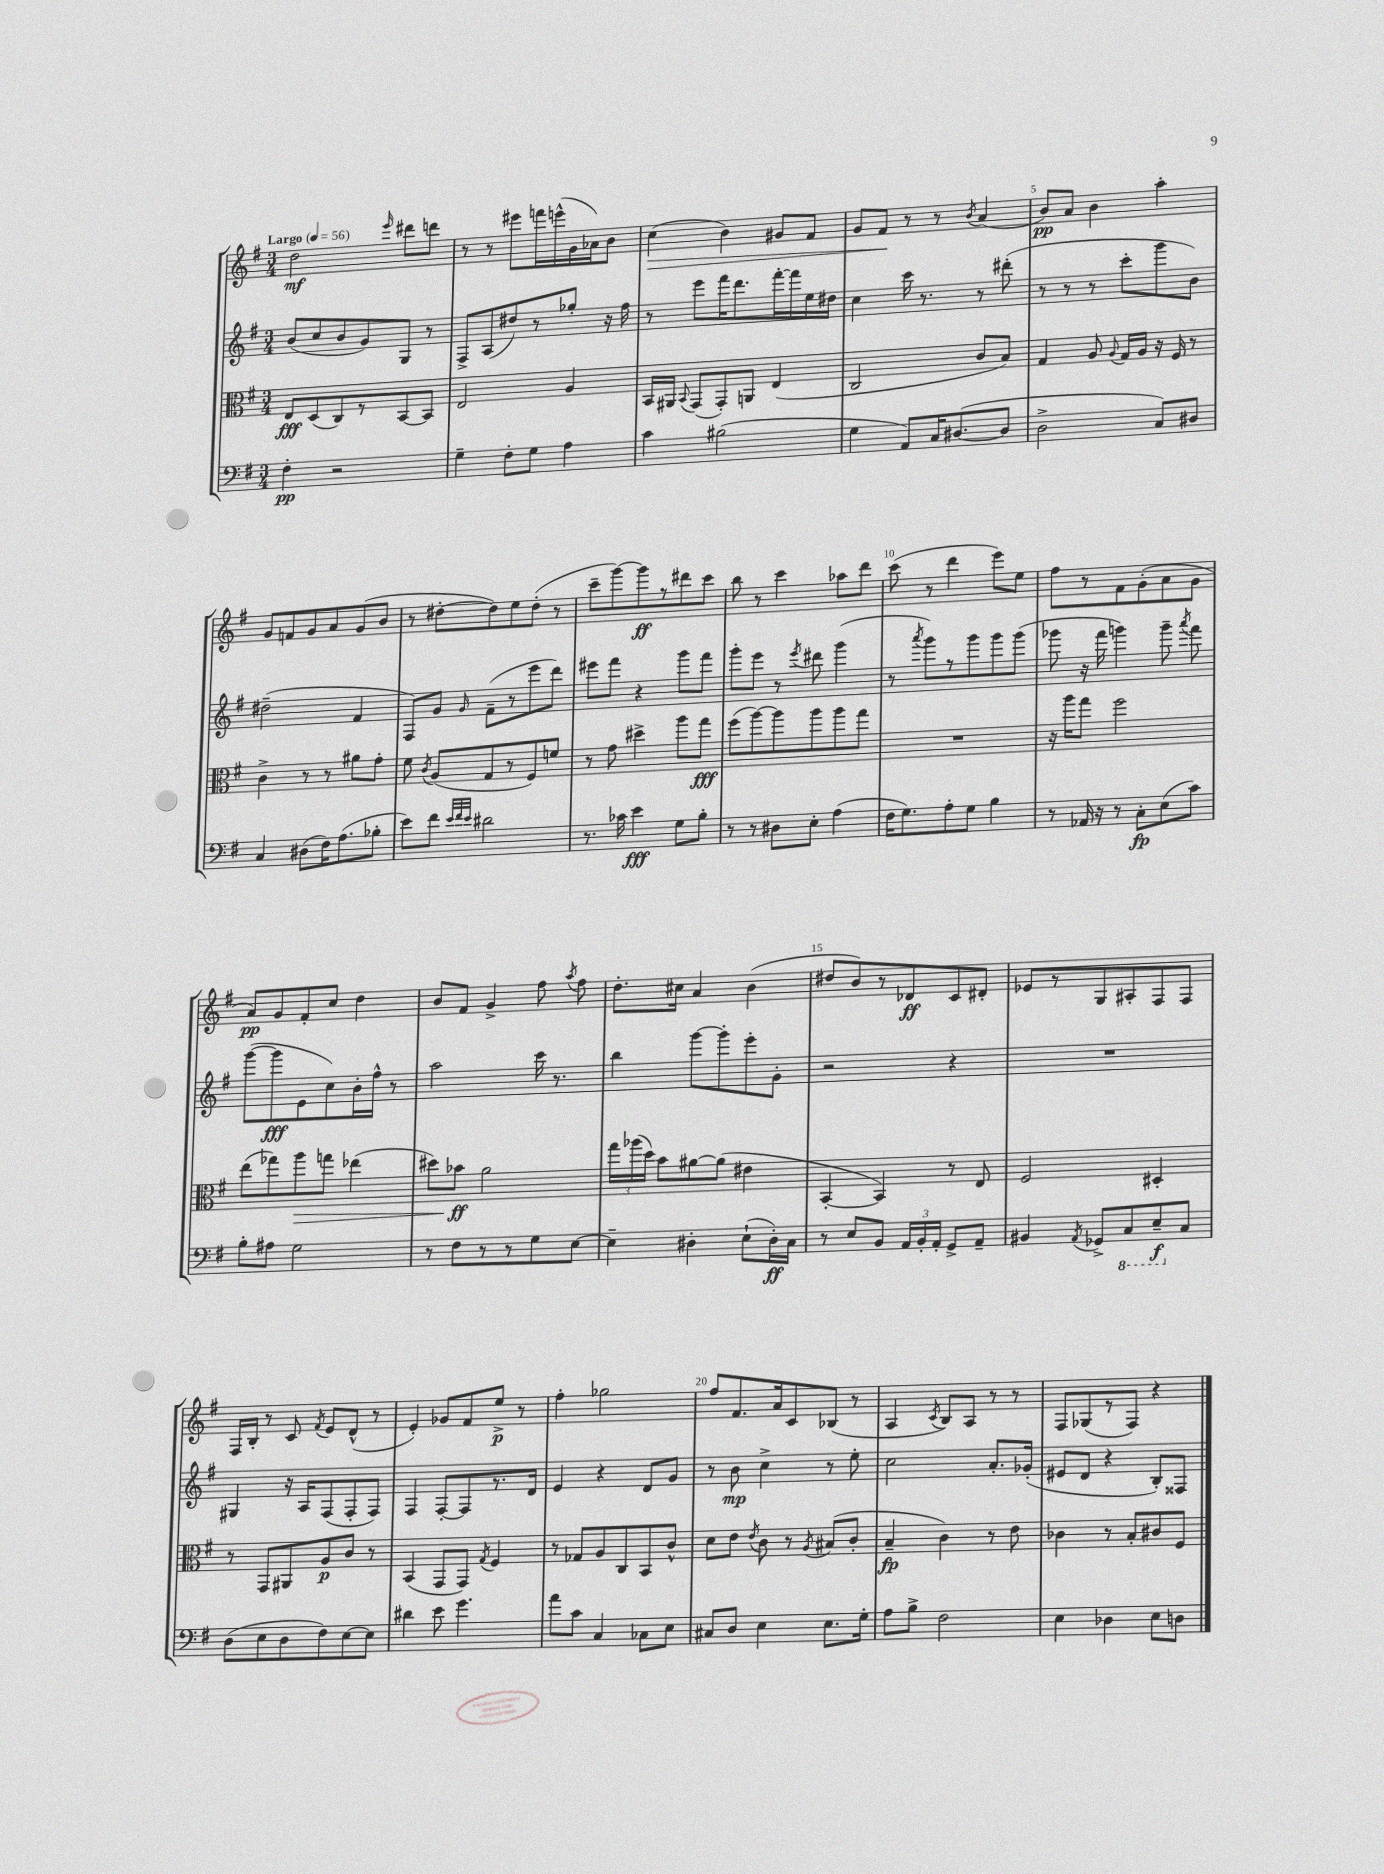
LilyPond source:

<<
\new StaffGroup <<
\new Staff = "s0" {
    \clef treble \key g \major \numericTimeSignature \time 3/4 \tempo "Largo" 4 = 56
    \autoBeamOff d''2\mf \grace { e'''16 } dis'''8[ d'''8] |
    r8 r8 eis'''8[ f'''16 e'''16-^( g'16 aes'16) b'8] |
    c''4\>( b'4) gis'8[ fis'8] |
    g'8[ fis'8]\! r8 r8 \acciaccatura { b'8 } a'4( |
    b'8[\pp) a'8] b'4 a''4-. |
    g'8[ f'8 g'8 a'8 g'8( b'8] |
    r8 dis''8[~-. dis''8) e''8 dis''8]-.( r8 |
    c'''8[-- g'''8~) g'''8\ff r8 dis'''8 c'''8] |
    b''8 r8 c'''4 aes''8[ d'''8] |
    c'''8( r8 d'''4 e'''8[) e''8] |
    fis''8[ r8 fis'8 g'8-.( a'8 g'8] |
    a'8[\pp) g'8 fis'8-. c''8] d''4 |
    b'8[ fis'8] g'4-> fis''8 \acciaccatura { a''8 } fis''8 |
    d''8.[-. cis''16] a'4 b'4( |
    dis''8[ b'8) r8 des'8\ff c'8 dis'8]-. |
    ees'8[ r8 g8 ais8-. fis8 fis8] |
    fis16[ b16]-. r8 c'8 \acciaccatura { fis'8 } e'8[ d'8]-^( r8 |
    e'4-.) ges'8[ fis'8 e''8]->\p r8 |
    fis''4-. ges''2 |
    fis''8[ fis'8. a'16 c'8 bes8]( r8 |
    a4 \acciaccatura { c'8 } b8[) a8] r8 r8 |
    fis8[ ges8( r8 fis8]) r4 \bar "|." |
}
\new Staff = "s1" {
    \clef treble \key g \major \numericTimeSignature \time 3/4
    \autoBeamOff b'8[( c''8 b'8 g'8) g8] r8 |
    fis8[-> a8( dis''8) r8 ges''8]-. r16 fis''16 |
    r8 e'''8[ fis'''16 d'''8. fis'''16~-. fis'''16 e''16 dis''16] |
    c''4 c'''16 r8. r8 dis'''8-.( |
    r8 r8 r8 c'''8[-. g'''8 b'8]) |
    dis''2--( fis'4 |
    fis8[) g'8] \grace { g'16 } fis'8[--( r8 e'''8 d'''8]) |
    eis'''8[ fis'''8] r4 g'''8[ fis'''8] |
    g'''8[-. e'''8] r8 \acciaccatura { e'''8 } dis'''8 g'''4( |
    r8 \acciaccatura { a'''8 } g'''8[) r8 g'''8 g'''8 g'''8]( |
    ges'''8 r16 fis'''16 g'''4) g'''8-- \acciaccatura { a'''8 } fis'''8 |
    g'''8[~( g'''8\fff e'8 c''8) b'16-. fis''16]-^ r8 |
    a''2 c'''16 r8. |
    b''4 g'''8[~ g'''8-. e'''8-. g'8]-. |
    r2 r4 |
    R2. |
    gis4 r16 a16[ fis8( fis8-. fis8]) |
    fis4 fis8[~-. fis8 r8. d'16] |
    e'4 r4 d'8[ g'8] |
    r8 b'8\mp c''4-> r8 e''8-. |
    c''2 a'8.[-. ges'16]-.( |
    eis'8[ d'8] r4 b8[-.) fisis8] \bar "|." |
}
\new Staff = "s2" {
    \clef alto \key g \major \numericTimeSignature \time 3/4
    \autoBeamOff e8[\fff d8( c8) r8 b,8~ b,8] |
    e2 a4 |
    b,16[ ais,16] \appoggiatura { b,8 } g,8[( g,8-.) a,8] e4( |
    c2 c'8[ b8]) |
    g4 a8 \appoggiatura { a8 } g16[ a16] r16 fis16 r8 |
    c'4-> r8 r8 ais'8[ g'8]-. |
    fis'8 \acciaccatura { c'8 } a8[( g8 r8 fis8) f'8] |
    r8 g'8 dis''4-> a''8[ g''8]\fff |
    fis''8[( a''8~) a''8 a''8 a''8 g''8] |
    R2. |
    r16 a''16[ g''8] fis''2 |
    e''8[( ges''8) a''8\> g''8] ees''4( |
    dis''8[) bes'8]\ff\! a'2 |
    \tuplet 3/2 { g''16[ aes''16( d''16]) } b'8[ ais'8~ ais'8]( eis'4 |
    b,4~-. b,4) r8 e8 |
    fis2 dis4-. |
    r8 g,8[ ais,8 a8\p c'8] r8 |
    b,4( g,8[ g,8]) \acciaccatura { g8 } fis4 |
    r8 ges8[ a8 c8 b,8 c'8]-^ |
    d'8[ e'8] \acciaccatura { e'8 } c'8 r8 \acciaccatura { a8 } bis8[( c'8]-. |
    b4--\fp c'4) r8 e'8 |
    ces'4 r8 b8[-. cis'8 fis8] \bar "|." |
}
\new Staff = "s3" {
    \clef bass \key g \major \numericTimeSignature \time 3/4
    \autoBeamOff fis4-.\pp r2 |
    g4-- fis8[-. g8] a4 |
    c'4 bis2( |
    g4 a,8[) c16 dis8.~( dis8] |
    d2-> c8[) dis8] |
    c4 dis8[( fis16) a8.( bes8]-. |
    e'8[) fis'8] \grace { e'32[ fis'32 e'32] } dis'2 |
    r8. ces'16 e'4\fff g8[ b8]-. |
    r8 r8 dis8[ e8]-. a4( |
    fis16[ g8.) a8-. g8] b4 |
    r8 aes,16 r16 r8 c8[-.\fp e8( c'8]) |
    b8[-. ais8] g2 |
    r8 fis8[ r8 r8 g8 e8]~ |
    e4-- dis4-. e8[-!( dis16-.\ff) c16] |
    r8 e8[ b,8] \tuplet 3/2 { a,16[ b,16-. a,16]-. } g,8[-> a,8]-- |
    bis,4 \acciaccatura { a,8 } ges,8[-> \ottava #-1 c,8 e,8--\f \ottava #0 c8] |
    d8[( e8 d8 fis8) e8~ e8] |
    dis'4 e'8 g'4. |
    a'8[ c'8] c4 ces8[ e8] |
    cis8[ d8] e4 e8.[ g16]-. |
    a8[ b8]-> fis2 |
    e4 des4 e8[ d8] \bar "|." |
}
>>
>>
\layout { \context { \Score \override BarNumber.break-visibility = ##(#f #t #t) barNumberVisibility = #(every-nth-bar-number-visible 5) } }
